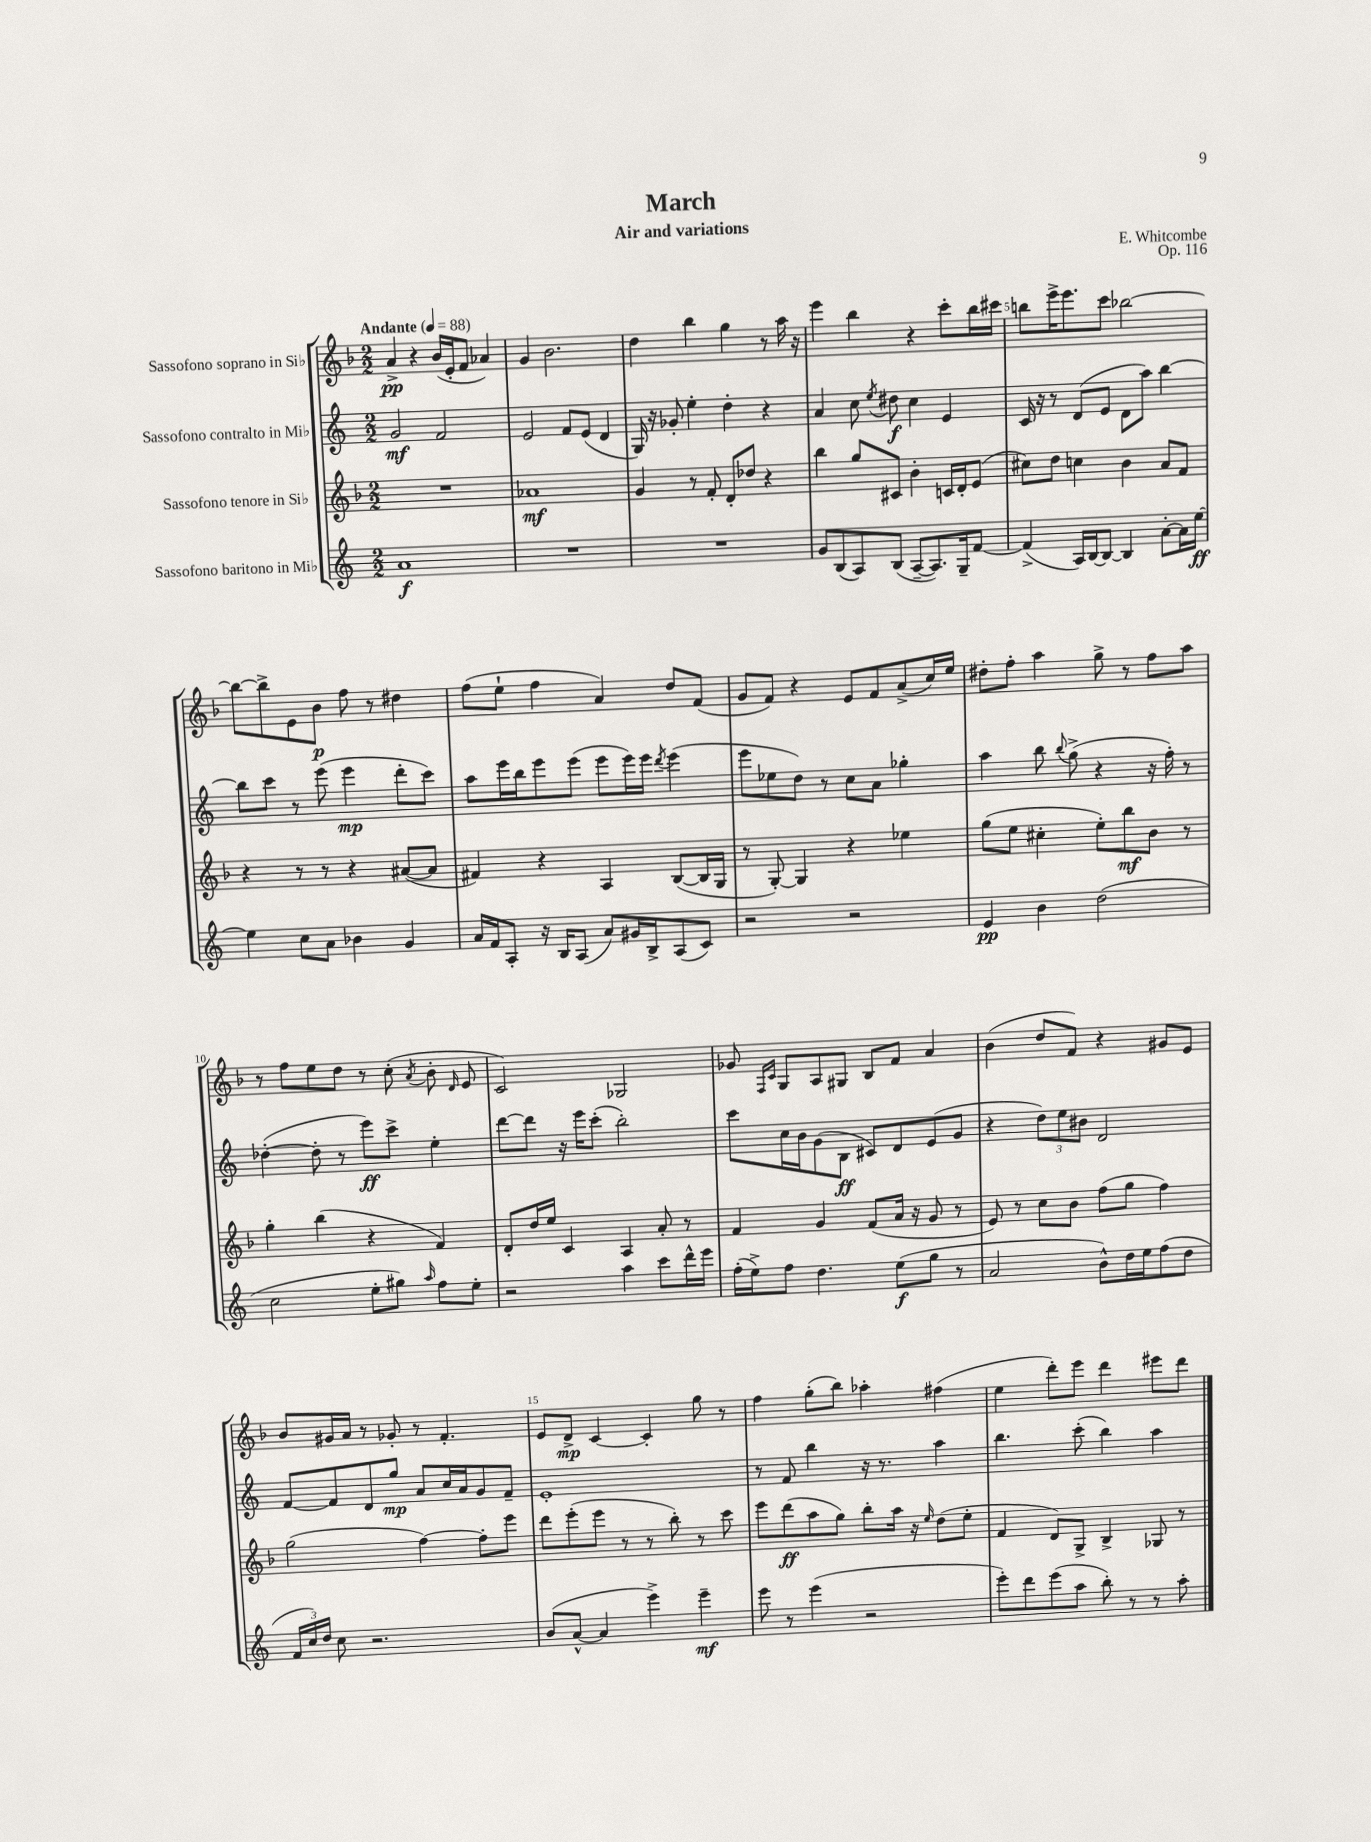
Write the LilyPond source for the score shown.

\header { title = "March" composer = "E. Whitcombe" subtitle = "Air and variations" opus = "Op. 116" }
<<
\new StaffGroup <<
\new Staff = "s0" \with { instrumentName = "Sassofono soprano in Sib" } {
    \clef treble \key f \major \numericTimeSignature \time 2/2 \tempo "Andante" 4 = 88
    \autoBeamOff a'4->\pp r4 bes'16[( e'16-. f'8] aes'4) |
    g'4 bes'2. |
    d''4 bes''4 g''4 r8 a''16 r16 |
    e'''4 bes''4 r4 c'''8[-. bes''16 cis'''16] |
    b''8[ e'''16-> e'''8. c'''8] bes''2~ |
    bes''8[~ bes''8-> e'8 bes'8]\p f''8 r8 dis''4 |
    f''8[( e''8]-! f''4 a'4) d''8[ f'8]( |
    g'8[ f'8]) r4 e'8[ f'8 a'8->( c''16) e''16] |
    dis''8[-. f''8]-. a''4 g''8-> r8 f''8[ a''8] |
    r8 f''8[ e''8 d''8] r8 c''8-.( \acciaccatura { a'8 } bes'8-. \grace { d'16 } e'8 |
    c'2) ges2 |
    ges'8 \grace { f16[ c'16] } g8[ a8 gis8] bes8[ f'8] a'4 |
    bes'4( d''8[ f'8]) r4 gis'8[ e'8] |
    bes'8[ gis'16 a'16] r8 ges'8-. r8 f'4.-. |
    e'8[ d'8]->\mp c'4~ c'4-. g''8 r8 |
    f''4 g''8[-.( bes''8]) aes''4-. fis''4( |
    e''4 d'''8[-.) e'''8] d'''4 eis'''8[ d'''8] \bar "|." |
}
\new Staff = "s1" \with { instrumentName = "Sassofono contralto in Mib" } {
    \clef treble \key c \major \numericTimeSignature \time 2/2
    \autoBeamOff g'2\mf f'2 |
    e'2 f'8[ e'8]( d'4 |
    g16) r16 ges'8-. e''4-. d''4-. r4 |
    a'4 c''8 \acciaccatura { e''8 } dis''8\f c''4 e'4 |
    c'16 r16 r8 d'8[( e'8] d'8[ a''8]) b''4~ |
    b''8[ c'''8] r8 e'''8( e'''4\mp d'''8[-. c'''8]) |
    a''8[ e'''16 b''16 e'''8 e'''8]( e'''8[ e'''16) e'''16] \acciaccatura { d'''8 } e'''4( |
    e'''8[ ees''8 d''8]) r8 c''8[ a'8] ges''4-. |
    a''4 b''8 \appoggiatura { b''8 } g''8->( r4 r16 f''16-.) r8 |
    des''4~-.( des''8-. r8 e'''8[\ff) c'''8]-> e''4-. |
    d'''8[~ d'''8] r16 e'''16[ c'''8]-.( b''2-.) |
    c'''8[ c''16 b'16 g'8( b8]\ff cis'8[) d'8 e'8( g'8] |
    r4 \tuplet 3/2 { d''8[) e''8 bis'8] } d'2 |
    f'8[~ f'8 d'8 g''8]\mp a'8[ c''16 a'16 g'8 f'8]-- |
    e'1-. |
    r8 f'8 b''4 r16 r8. a''4 |
    b''4. c'''8-.( b''4) a''4 \bar "|." |
}
\new Staff = "s2" \with { instrumentName = "Sassofono tenore in Sib" } {
    \clef treble \key f \major \numericTimeSignature \time 2/2
    \autoBeamOff R1 |
    aes'1\mf |
    g'4 r8 f'8-. d'8[-. des''8] r4 |
    bes''4 g''8[ cis'8] bes'4-. c'16[ d'16-. e'8]( |
    cis''8[) d''8] c''4 bes'4 a'8[ f'8] |
    r4 r8 r8 r4 ais'8[~( ais'8] |
    fis'4) r4 a4 bes8[~( bes16 g16] |
    r8 g8~-.) g4 r4 ees''4 |
    g''8[( e''8] cis''4-. e''8[-.) bes''8\mf bes'8] r8 |
    g''4-. bes''4( r4 f'4) |
    d'8[-. d''16 e''16] c'4 a4 a'8-. r8 |
    f'4 g'4 f'8[( a'16] r16 g'8 r8 |
    e'8) r8 c''8[ bes'8] f''8[( g''8] f''4) |
    g''2( f''4~) f''8[-. e'''8] |
    d'''8[ e'''8-.( e'''8] r8 r8 bes''8-.) r8 c'''8 |
    e'''8[ d'''8\ff( a''8 g''8]) bes''8[-. a''16] r16 \grace { e''16 } d''8[( e''8]-. |
    f'4 d'8[) g8]-> bes4-> ges8 r8 \bar "|." |
}
\new Staff = "s3" \with { instrumentName = "Sassofono baritono in Mib" } {
    \clef treble \key c \major \numericTimeSignature \time 2/2
    \autoBeamOff a'1\f |
    R1 |
    R1 |
    g'8[ b8( a8) b8]( a8[~-- a8.) g16-- f'8]~ |
    f'4->( a16[) b16~ b8]~ b4 a'8[~-. a'16 e''16]~\ff |
    e''4 c''8[ a'8] bes'4 g'4 |
    a'16[ f'16 a8]-. r16 b16[ a8]( a'8[) gis'16 b16-> a8( c'8]) |
    r2 r2 |
    e'4\pp b'4 d''2( |
    c''2 e''8[-. gis''8]) \grace { a''16 } f''8[ e''8]-. |
    r2 a''4 c'''8[ d'''16-^ e'''16] |
    f''16[-.( e''16->) f''8] d''4. e''8[\f( g''8] r8 |
    a'2 b'8[-^) d''16 e''16 f''8( d''8] |
    \tuplet 3/2 { f'16[ c''16) d''16] } c''8 r2. |
    b'8[( a'8]~-^ a'4 e'''4->) e'''4--\mf |
    e'''8 r8 e'''4( r2 |
    e'''8[-.) d'''8 e'''8( a''8] b''8-.) r8 r8 a''8-. \bar "|." |
}
>>
>>
\layout { \context { \Score \override BarNumber.break-visibility = ##(#f #t #t) barNumberVisibility = #(every-nth-bar-number-visible 5) } }
